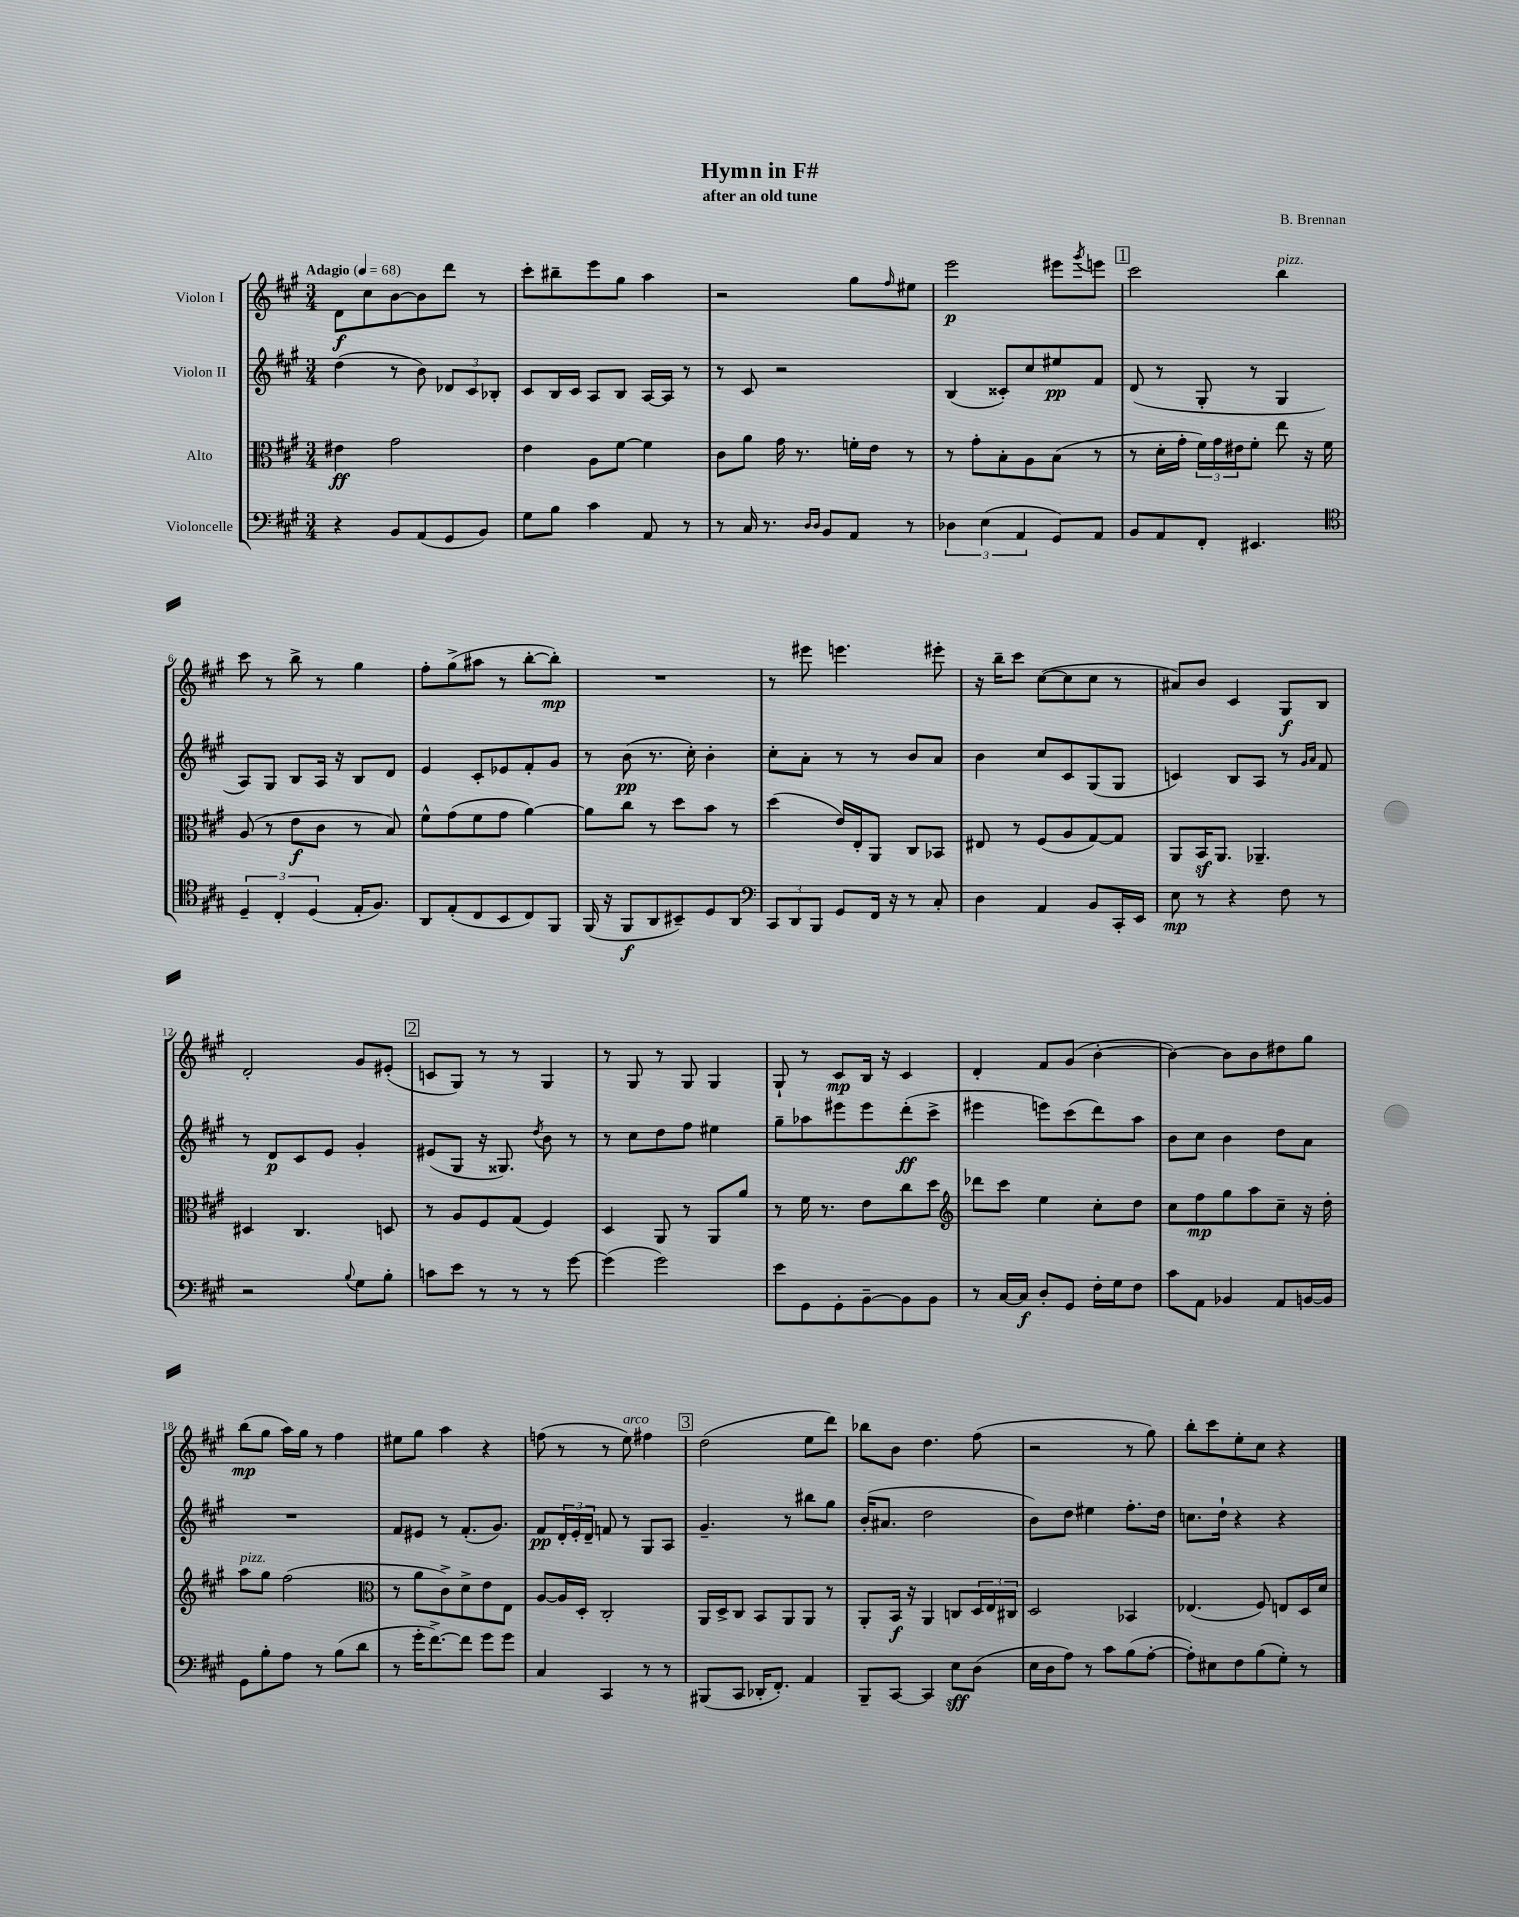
\header { title = "Hymn in F#" composer = "B. Brennan" subtitle = "after an old tune" }
<<
\new StaffGroup <<
\new Staff = "s0" \with { instrumentName = "Violon I" } {
    \clef treble \key a \major \numericTimeSignature \time 3/4 \tempo "Adagio" 4 = 68
    d'8\f cis''8 b'8~ b'8 d'''8 r8 |
    cis'''8-. bis''8-- e'''8 gis''8 a''4 |
    r2 gis''8 \grace { fis''16 } eis''8 |
    e'''2\p eis'''8 \acciaccatura { gis'''8 } e'''8 |
    \mark \markup { \box "1" } cis'''2 b''4^\markup { \italic "pizz." } |
    cis'''8 r8 b''8-> r8 gis''4 |
    fis''8-. gis''8->( ais''8 r8 b''8~-. b''8-.\mp) |
    R2. |
    r8 eis'''8 e'''4. eis'''8-. |
    r16 b''16-- cis'''8 cis''8~( cis''8 cis''8 r8 |
    ais'8) b'8 cis'4 gis8\f b8 |
    d'2-. gis'8 eis'8-.( |
    \mark \markup { \box "2" } c'8 gis8) r8 r8 gis4 |
    r8 gis8 r8 gis8 gis4 |
    gis8-! r8 cis'8\mp b16 r16 cis'4 |
    d'4-. fis'8 gis'8( b'4~-. |
    b'4~) b'8 b'8 dis''8 gis''8 |
    b''8\mp( gis''8 a''16) gis''16 r8 fis''4 |
    eis''8 gis''8 a''4 r4 |
    f''8( r8 r8 e''8^\markup { \italic "arco" }) fis''4 |
    \mark \markup { \box "3" } d''2( e''8 d'''8) |
    bes''8 b'8 d''4. fis''8( |
    r2 r8 gis''8) |
    b''8-. cis'''8 e''8-. cis''8 r4 \bar "|." |
}
\new Staff = "s1" \with { instrumentName = "Violon II" } {
    \clef treble \key a \major \numericTimeSignature \time 3/4
    d''4( r8 b'8) \tuplet 3/2 { des'8 cis'8 bes8-. } |
    cis'8 b16 cis'16 a8 b8 a16~ a16 r8 |
    r8 cis'8 r2 |
    b4( cisis'8-.) cis''8 eis''8\pp fis'8 |
    \mark \markup { \box "1" } d'8( r8 gis8-. r8 gis4 |
    a8) gis8 b8 a16 r16 b8 d'8 |
    e'4 cis'8-. ees'8 fis'8-. gis'8 |
    r8 b'8\pp( r8. cis''16-.) b'4-. |
    cis''8-. a'8-. r8 r8 b'8 a'8 |
    b'4 cis''8 cis'8 gis8( gis8 |
    c'4) b8 a8 r8 \grace { gis'16 a'16 } fis'8 |
    r8 d'8\p cis'8 e'8 gis'4-. |
    \mark \markup { \box "2" } eis'8( gis8 r16 gisis8.) \acciaccatura { d''8 } b'8 r8 |
    r8 cis''8 d''8 fis''8 eis''4 |
    gis''8-- aes''8 eis'''8 eis'''8 d'''8-.\ff( cis'''8-> |
    eis'''4 e'''8) cis'''8( d'''8) a''8 |
    b'8 cis''8 b'4 d''8 a'8 |
    R2. |
    fis'8 eis'8 r8 fis'8.-.( gis'8.) |
    fis'8\pp \tuplet 3/2 { d'16-. e'16-. d'16-- } f'8 r8 gis8 a8 |
    \mark \markup { \box "3" } gis'4.-- r8 bis''8 gis''8 |
    b'16-.( ais'8. d''2 |
    b'8) d''8 eis''4 fis''8.-. d''16 |
    c''8. d''16-! r4 r4 \bar "|." |
}
\new Staff = "s2" \with { instrumentName = "Alto" } {
    \clef alto \key a \major \numericTimeSignature \time 3/4
    eis'4\ff gis'2 |
    e'4 a8 fis'8~ fis'4 |
    cis'8 a'8 gis'16 r8. f'16-. e'16 r8 |
    r8 gis'8-. b8-. a8 b8( r8 |
    \mark \markup { \box "1" } r8 d'16-. gis'16-. \tuplet 3/2 { fis'16) gis'16 eis'16 } fis'8-. e''8 r16 fis'16 |
    a8( r8 e'8\f cis'8 r8 b8) |
    fis'8-^ gis'8( fis'8 gis'8 a'4~) |
    a'8 cis''8 r8 d''8 b'8 r8 |
    d''4( e'16) e16-. a,8 cis8 bes,8 |
    eis8 r8 fis8( a8 gis8~) gis8 |
    a,8 b,16\sf a,8. aes,4.-- |
    dis4 cis4. d8 |
    \mark \markup { \box "2" } r8 a8 fis8 gis8( fis4) |
    d4 a,8 r8 a,8 a'8 |
    r8 fis'16 r8. e'8 cis''8 d''8 |
    \clef treble des'''8 cis'''8 e''4 cis''8-. d''8 |
    cis''8 fis''8\mp gis''8 a''8 cis''8-- r16 d''16-. |
    a''8^\markup { \italic "pizz." } gis''8 fis''2( |
    \clef alto r8 a'8 cis'8->) d'8-> e'8 e8 |
    a8~ a16 d16-. cis2-. |
    \mark \markup { \box "3" } a,16 d16-> cis8 b,8 a,8 a,8 r8 |
    a,8-. b,16\f r16 a,4 c8 \tuplet 3/2 { d16 e16 cis16 } |
    d2 bes,4 |
    ees4.( fis8) e8 d16 d'16 \bar "|." |
}
\new Staff = "s3" \with { instrumentName = "Violoncelle" } {
    \clef bass \key a \major \numericTimeSignature \time 3/4
    r4 b,8 a,8( gis,8 b,8) |
    gis8 b8 cis'4 a,8 r8 |
    r8 cis16 r8. \grace { d16 d16 } b,8 a,8 r8 |
    \tuplet 3/2 { des4 e4( a,4 } gis,8) a,8 |
    \mark \markup { \box "1" } b,8 a,8 fis,8-. eis,4. |
    \clef tenor \tuplet 3/2 { d4-- cis4-. d4( } e16-. fis8.) |
    a,8 e8-.( cis8 b,8 cis8) fis,8 |
    fis,16( r16 fis,8\f a,8 bis,8--) d8 a,8 |
    \clef bass \tuplet 3/2 { cis,8 d,8 b,,8 } gis,8 fis,16 r16 r8 cis8-. |
    d4 a,4 b,8 cis,16-. e,16 |
    e8\mp r8 r4 fis8 r8 |
    r2 \appoggiatura { b8 } gis8 b8-. |
    \mark \markup { \box "2" } c'8 e'8 r8 r8 r8 gis'8~ |
    gis'4( gis'2) |
    e'8 gis,8 gis,8-. b,8~-- b,8 b,8 |
    r8 cis16~ cis16\f d8-. gis,8 fis16-. gis16 fis8 |
    cis'8 a,8 bes,4 a,8 b,16~ b,16 |
    gis,8 b8-. a8 r8 b8( d'8 |
    r8 gis'16-. fis'8.~->) fis'8 gis'8 gis'8 |
    cis4 cis,4 r8 r8 |
    \mark \markup { \box "3" } bis,,8( cis,8 des,16-. fis,8.-.) a,4 |
    b,,8-- cis,8~ cis,4 e8\sff d8( |
    e16 d16 a8) r8 cis'8 b8( a8~-. |
    a8-.) eis8 fis8 b8( gis8-.) r8 \bar "|." |
}
>>
>>
